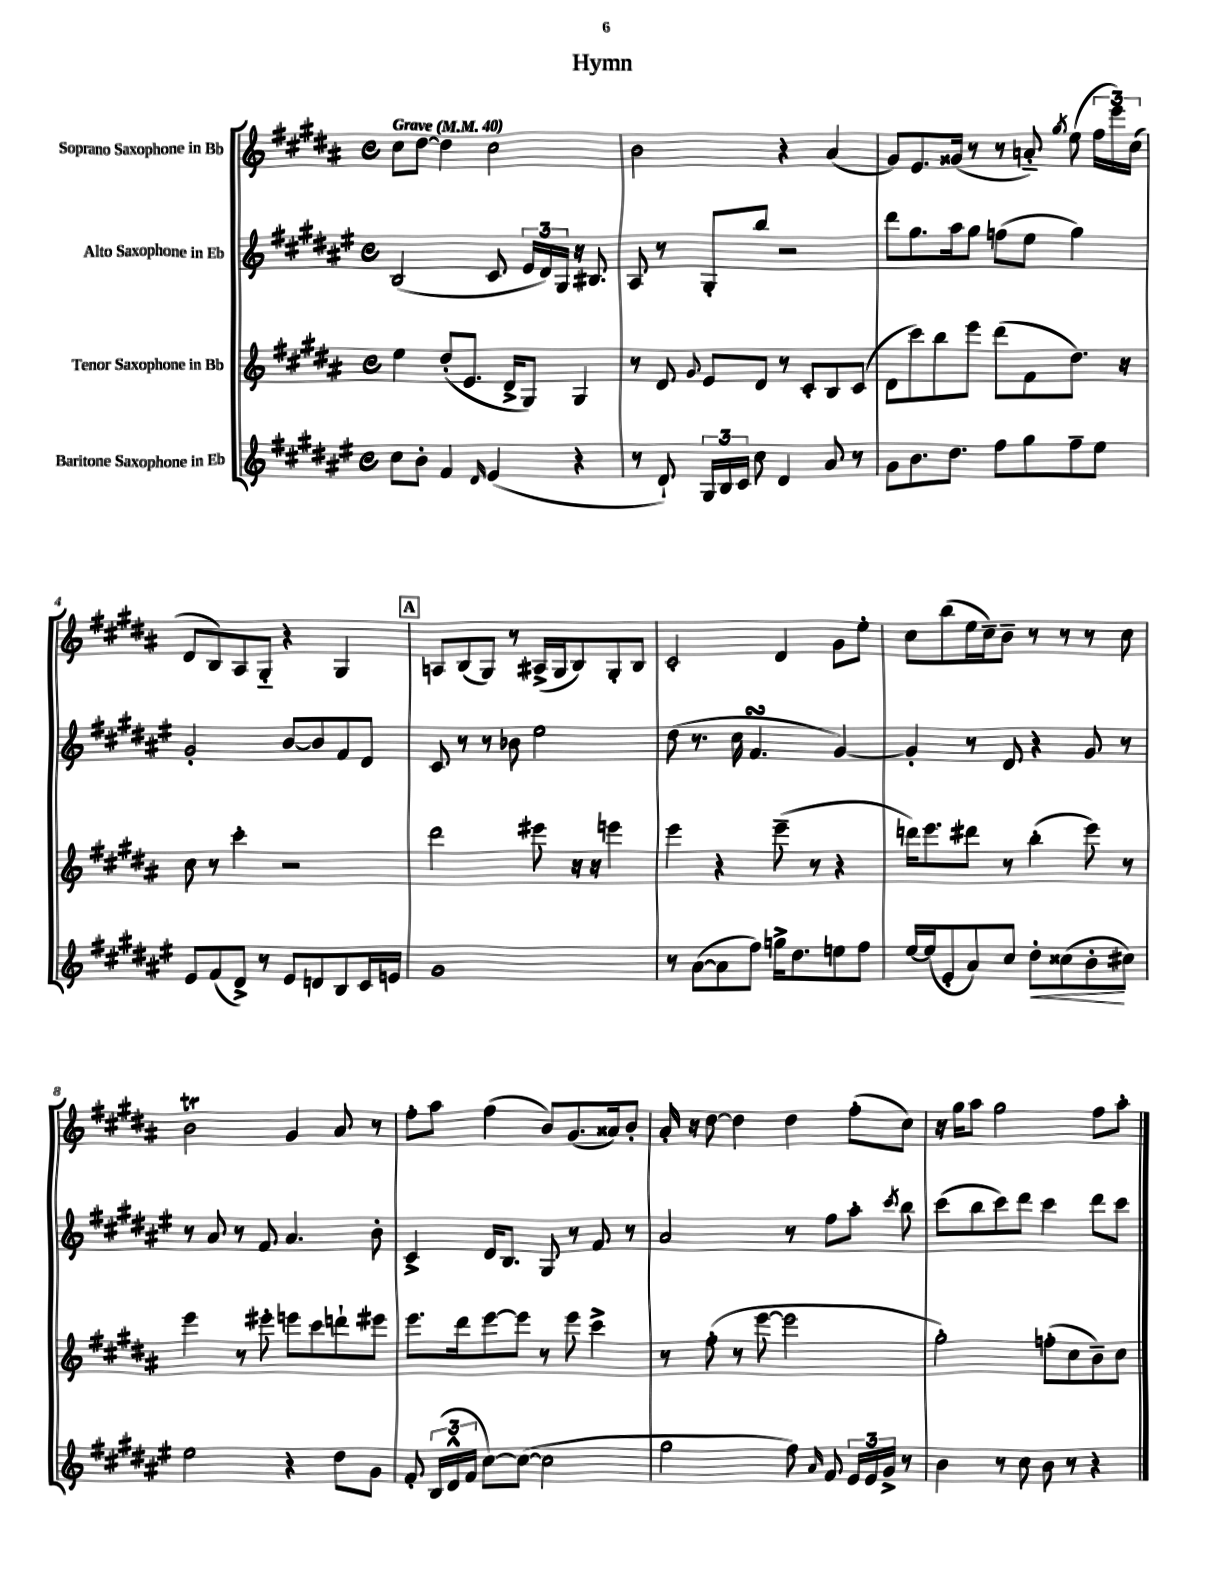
\header { title = "Hymn" }
<<
\new StaffGroup <<
\new Staff = "s0" \with { instrumentName = "Soprano Saxophone in Bb" } {
    \clef treble \key b \major \defaultTimeSignature \time 4/4 \tempo "Grave" 4 = 40
    \autoBeamOff cis''8[ dis''8]~ dis''4 cis''2 |
    b'2 r4 ais'4( |
    gis'8[) e'8. gisis'16]( r8 r8 a'8-_) \acciaccatura { gis''8 } e''8( \tuplet 3/2 { fis''16[ e'''16) cis''16]( } |
    dis'8[ b8) ais8 gis8]-_ r4 gis4 |
    \mark \markup { \box "A" } a8[ b8( gis8]) r8 ais16[->( gis16 b8) gis8-. b8] |
    cis'2-. dis'4 gis'8[ e''8]-. |
    cis''8[ b''8( e''16 cis''16--) b'8]-- r8 r8 r8 cis''8 |
    b'2\trill gis'4 ais'8 r8 |
    fis''8[-. ais''8] fis''4( b'8[) gis'8.( aisis'16) b'8]-. |
    ais'16-. r16 dis''8~ dis''4 dis''4 fis''8[-.( cis''8]) |
    r16 gis''16[ ais''8] gis''2 fis''8[ ais''8]-. \bar "|." |
}
\new Staff = "s1" \with { instrumentName = "Alto Saxophone in Eb" } {
    \clef treble \key fis \major \defaultTimeSignature \time 4/4
    \autoBeamOff b2( cis'8 \tuplet 3/2 { eis'16[ dis'16) gis16] } r16 bis8. |
    ais8 r8 gis8[-. b''8] r2 |
    dis'''8[ gis''8. ais''16 gis''8] f''8[( eis''8] gis''4) |
    gis'2-. b'8[~ b'8 fis'8 dis'8] |
    \mark \markup { \box "A" } cis'8 r8 r8 bes'8 eis''2 |
    dis''8( r8. cis''16 fis'4.\turn gis'4~) |
    gis'4-. r8 dis'8 r4 gis'8 r8 |
    r8 ais'8 r8 fis'8 ais'4. b'8-. |
    cis'4-> dis'16[ b8.] gis8 r8 fis'8 r8 |
    ais'2 r8 fis''8[ ais''8]-. \acciaccatura { cis'''8 } b''8 |
    cis'''8[( b''8 cis'''8) dis'''8] cis'''4 dis'''8[ cis'''8] \bar "|." |
}
\new Staff = "s2" \with { instrumentName = "Tenor Saxophone in Bb" } {
    \clef treble \key b \major \defaultTimeSignature \time 4/4
    \autoBeamOff e''4 dis''8[-.( e'8.] dis'16[-> gis8]) gis4 |
    r8 dis'8 \appoggiatura { gis'8 } e'8[ dis'8] r8 cis'8[-. b8 cis'8]( |
    dis'8[ cis'''8) b''8 e'''8] dis'''8[( fis'8 dis''8.]) r16 |
    cis''8 r8 cis'''4-. r2 |
    \mark \markup { \box "A" } dis'''2 eis'''8 r16 r16 e'''4 |
    e'''4 r4 e'''8--( r8 r4 |
    d'''16[) e'''8. dis'''8] r8 b''4-.( e'''8) r8 |
    e'''4 r8 eis'''8-. e'''8[ cis'''8 d'''8-! eis'''8] |
    e'''8.[ dis'''16 e'''8~ e'''8] r8 e'''8 cis'''4-> |
    r8 fis''8-.( r8 e'''8~ e'''2 |
    gis''2-.) f''8[-.( cis''8 b'8--) cis''8] \bar "|." |
}
\new Staff = "s3" \with { instrumentName = "Baritone Saxophone in Eb" } {
    \clef treble \key fis \major \defaultTimeSignature \time 4/4
    \autoBeamOff cis''8[ b'8]-. fis'4 \grace { dis'16 } eis'4( r4 |
    r8 dis'8-!) \tuplet 3/2 { gis16[ b16 cis'16] } cis''8 dis'4 ais'8 r8 |
    gis'8[ b'8. dis''8.] fis''8[ gis''8 fis''8-- eis''8] |
    eis'8[ fis'8( dis'8]->) r8 eis'8[ d'8 b8 cis'16 e'16] |
    \mark \markup { \box "A" } gis'1 |
    r8 ais'8[~( ais'8 fis''8]) g''16[-> dis''8. e''8 fis''8] |
    eis''16[~ eis''16( eis'8-. ais'8) cis''8] dis''8[-.\< cisis''8( b'8-.\! cis''8]) |
    eis''2 r4 dis''8[ gis'8] |
    fis'8-. \tuplet 3/2 { b16[( dis'16-^ fis'16] } cis''8[~) cis''8]~( cis''2 |
    gis''2 fis''8) \grace { ais'16 } fis'8 \tuplet 3/2 { eis'16[ eis'16 gis'16]-> } r8 |
    b'4 r8 cis''8 b'8 r8 r4 \bar "|." |
}
>>
>>
